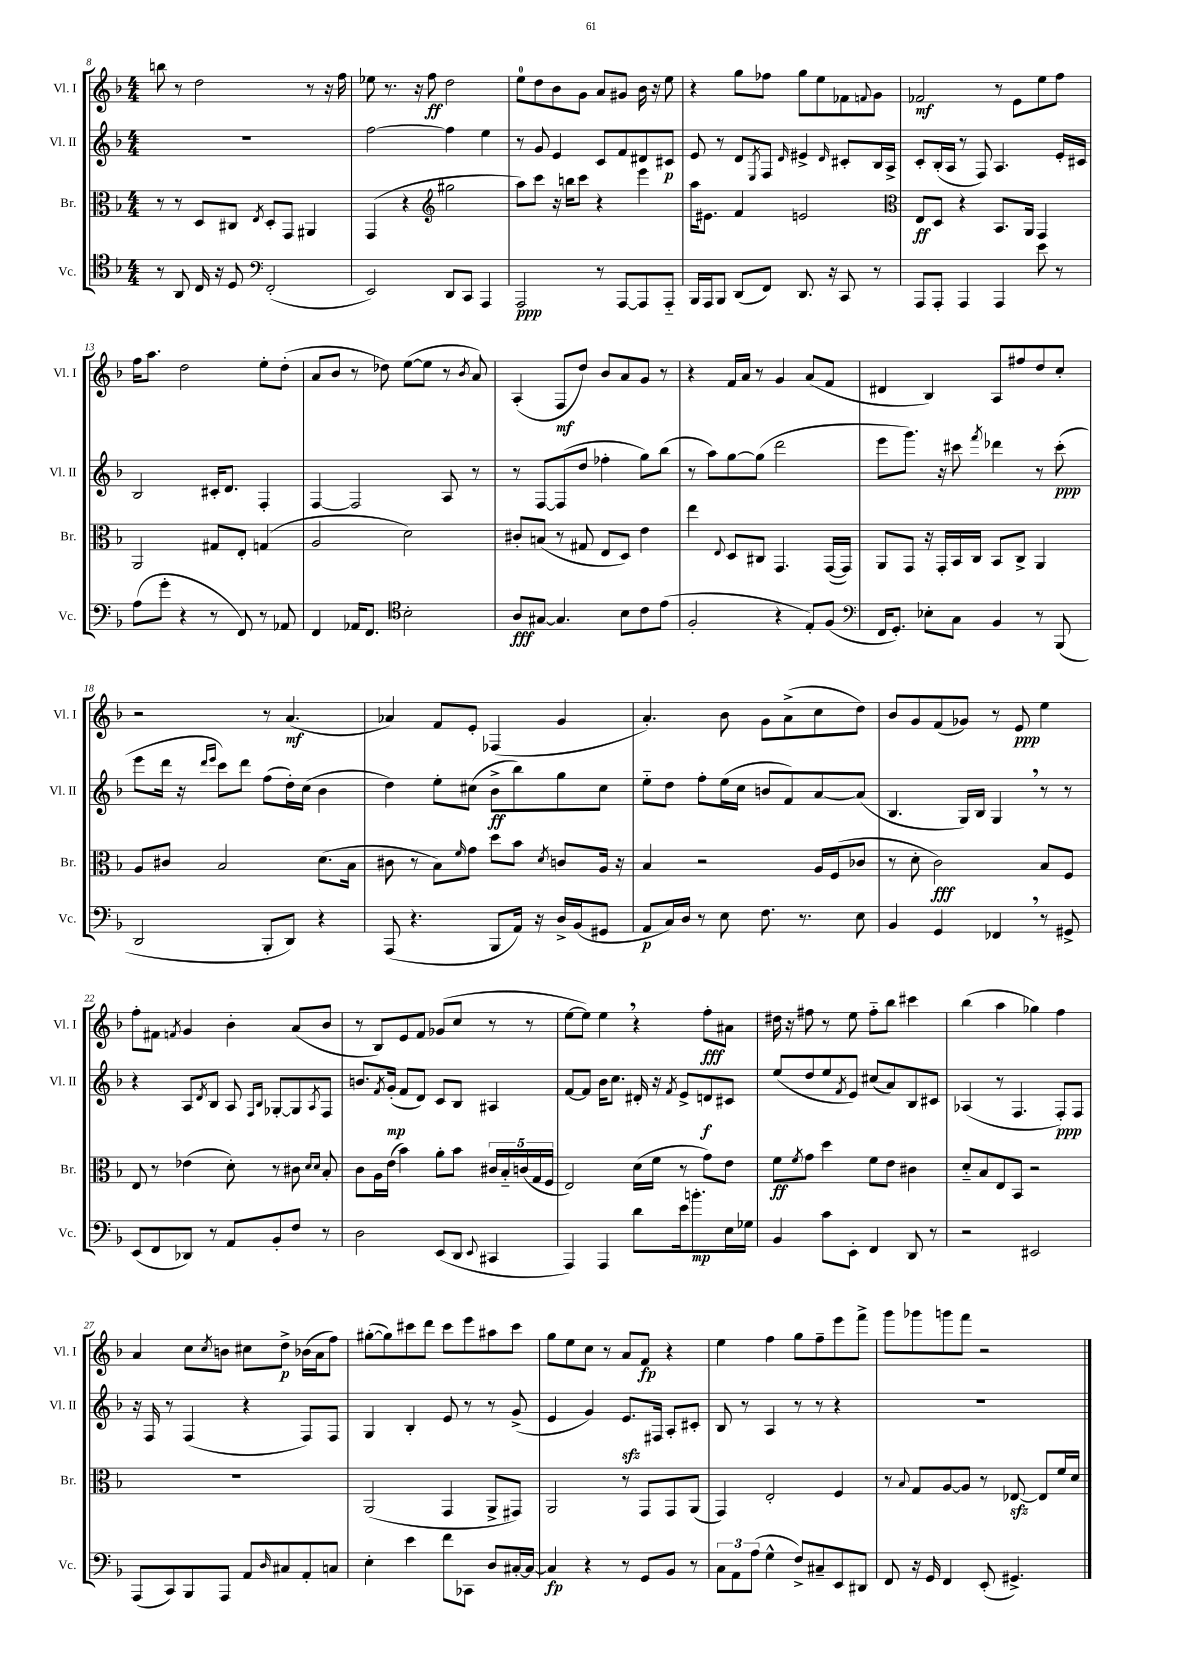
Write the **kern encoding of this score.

**kern	**kern	**kern	**kern
*staff4	*staff3	*staff2	*staff1
*clefC4	*clefC3	*clefG2	*clefG2
*k[b-]	*k[b-]	*k[b-]	*k[b-]
*M4/4	*M4/4	*M4/4	*M4/4
8r	8r	1r	8bb
8AA	8r	.	8r
16C	8D	.	2dd
16r	.	.	.
8D	8C#	.	.
*clefF4	*	*	*
.	8qE	.	.
(2FF'	8D'	.	.
.	8GG	.	.
.	4AA#	.	8r
.	.	.	16r
.	.	.	16ff
=	=	=	=
2EE)	(4GG	[2ff	8ee-
.	.	.	8.r
.	4r	.	.
.	.	.	16r
.	.	.	8ff
*	*clefG2	*	*
8DD	2gg#	4ff]	2dd
8CC	.	.	.
4AAA	.	4ee	.
=	=	=	=
2AAA	8aa)	8r	8ee
.	8ccc	8g	8dd
.	16r	4e	8b-
.	16bb	.	.
.	8ccc	.	8g
8r	4r	8c	8a
[8AAA	.	8f	8g#
8AAA]	4eee	8d#	16b-
.	.	.	16r
8AAA'~	.	8c#	8ee
=	=	=	=
16BBB-	16aa	8e	4r
16AAA	8.e#	.	.
8BBB-	.	8r	.
(8DD	4f	8d	8gg
.	.	8qE	.
8FF)	.	8F	8ff-
.	.	16qqd	.
8.DD	2e	4e#^	8gg
.	.	.	8ee
16r	.	.	.
.	.	16qqd	.
8CC	.	8c#'	8f-
.	.	.	8qqf
8r	.	16B-	8g
.	.	16A^	.
=	=	=	=
*	*clefC3	*	*
8AAA	8E	8c'	2f-
8AAA'	8D	(16B-'	.
.	.	16A	.
4AAA	4r	8r	.
.	.	8F)	.
4AAA	8.BB-	4.A	8r
.	.	.	8e
.	16AA	.	.
8e	4GG	.	8ee
8r	.	16e'	8ff
.	.	16c#	.
=	=	=	=
(8A	2AA	2B-	16ff
.	.	.	8.aa
8g'	.	.	.
4r	.	.	2dd
8r	8G#	16c#'	.
.	.	8.d	.
8FF)	8E'	.	.
8r	(4G	4F'	8ee'
8AA-	.	.	(8dd'
=	=	=	=
4FF	2A	[4F	8a
.	.	.	8b-
16AA-	.	2F]	8r
8.FF	.	.	.
.	.	.	8dd-)
*clefC4	*	*	*
2B-'	2d)	.	([8ee
.	.	.	8ee]
.	.	8A	8r
.	.	.	8qb-
.	.	8r	8a)
=	=	=	=
8A	8c#'	8r	(4A'
[8G#	(8B	[8F	.
4.G#]	8r	(8F]	8F
.	8G#	8dd	8dd)
.	8E	4ff-'	8b-
8B-	8D)	.	8a
8c	4e	8gg)	8g
(8e	.	(8bb-	8r
=	=	=	=
2F'	4ee	8r	4r
.	.	8aa)	.
.	8qqE	.	.
.	8D	[8gg	16f
.	.	.	16a
.	8C#	(8gg]	8r
4r	4.GG	2ddd	4g
8E')	.	.	(8a
(8F	([16GG	.	8f
.	16GG])	.	.
=	=	=	=
*clefF4	*	*	*
16FF	8AA	8eee	4d#
8.GG')	.	.	.
.	8GG	8.ggg)	.
8E-'	16r	.	4B-)
.	16GG'	16r	.
8C	16BB-	8ccc#	.
.	16C	.	.
.	.	8qfff	.
4BB-	8BB-	4ddd-	8A
.	8C^	.	8ff#
8r	4AA	8r	8dd
(8BBB-	.	(8ccc#'	8cc'
=	=	=	=
2DD	8A	8eee	2r
.	8c#	16ddd	.
.	.	16r	.
.	.	16qqddd	.
.	.	16qqeee	.
.	2B-	8ccc)	.
.	.	8ddd	.
8BBB-'	.	(8ff	8r
8DD)	.	16dd')	(4.a
.	.	(16cc	.
4r	(8.d	4b-	.
.	16B-	.	.
=	=	=	=
(8AAA	8c#	4dd)	4a-)
4.r	8r	.	.
.	8B-)	8ee'	8f
.	16qqf	.	.
.	8g	(8cc#	8e'
8BBB-	8dd	8b-^	(4F-
16AA)	8b-	8bb-)	.
16r	.	.	.
.	8qd	.	.
16D^	8c	8gg	4g
(16BB-	.	.	.
8GG#	16A	8cc#	.
.	16r	.	.
=	=	=	=
8AA	4B-	8ee'~	4.a')
16C)	.	8dd	.
16D	.	.	.
8r	2r	8ff'	.
8E	.	(16ee	8b-
.	.	16cc	.
8.F	.	8b	8g
.	.	8f)	(8a^
8.r	.	.	.
.	16A	[8a	8cc
.	(16F	.	.
8E	8c-	(8a]	8dd)
=	=	=	=
4BB-	8r	4.B-	8b-
.	8d'	.	8g
4GG	2c)	.	(8f
.	.	16G)	8g-)
.	.	16B-	.
4FF-	.	4G	8r
.	.	.	8e
8r	8B-	8r	4ee
8GG#^	8F	8r	.
=	=	=	=
(8EE	8E	4r	8ff'
8FF	8r	.	8f#
.	.	.	8qf
8DD-)	(4e-	8A	4g
.	.	8qd	.
8r	.	8B-	.
8AA	8d')	8A	4b-'
.	.	16qqF	.
.	.	16qqB-	.
8BB-'	8r	[8G-'	.
8F	8c#	8G-]	(8a
.	16qqd	.	.
.	16qqd	8qA	.
8r	8B-'	8F	8b-
=	=	=	=
2D	8c	8.b	8r
.	16A	.	8B-)
.	.	8qf	.
.	(16e	(16g'	.
.	4b-)	8f	8e
.	.	8d)	8f
(8EE	8a'	8c	(8g-
8DD	8b-	8B-	8cc
8qqEE	.	.	.
4CC#	20c#	4A#	8r
.	20B-'~	.	.
.	(20c	.	.
.	.	.	8r
.	20G	.	.
.	20F	.	.
=	=	=	=
4AAA)	2E)	[8f	[8ee
.	.	8f]	8ee])
4AAA	.	16b-	4ee
.	.	8.cc	.
8d	(16d	16d#'	4r
.	16f	16r	.
.	.	8qf	.
16e	8r	8e^	.
8.b'	.	.	.
.	8g)	8d	8ff'
16E	8e	8c#	8a#
16G-	.	.	.
=	=	=	=
4BB-	8f	(8ee	16dd#
.	.	.	16r
.	8qf	.	.
.	8g	8dd	8ff#
8c	4dd	8ee	8r
.	.	8qf	.
8EE'	.	8e)	8ee
4FF	8f	(8cc#	8ff#'~
.	8e	8a)	8bb-
8DD	4c#	8B-	4ccc#
8r	.	8c#	.
=	=	=	=
2r	8d'~	(4A-	(4bb-
.	8B-	.	.
.	8E	8r	4aa
.	8BB-	4.F	.
2EE#	2r	.	4gg-)
.	.	8F')	4ff
.	.	8F	.
=	=	=	=
(8AAA	1r	16r	4a
.	.	16F	.
8CC)	.	8r	.
8BBB-	.	(4F	8cc
.	.	.	8qcc
8AAA	.	.	8b
8AA	.	4r	8cc#
16qqD	.	.	.
8C#	.	.	8dd^
8AA'	.	8F)	(16b-
.	.	.	16a
8C	.	8F	8ff)
=	=	=	=
4E'	(2AA	4G	([8gg#'
.	.	.	8gg#])
4e	.	4B-'	8ccc#
.	.	.	8ddd
8f	4GG	8e	8ccc#
8CC-	.	8r	8eee
8D	8AA^	8r	8aa#
[16C#'	8GG#)	(8g^	8ccc#
16C#_	.	.	.
=	=	=	=
4C#]	2AA	4e	8gg
.	.	.	8ee
4r	.	4g)	8cc
.	.	.	8r
8r	8r	8.e	8a
8GG	8GG	.	8f
.	.	16F#	.
8BB-	8GG	8A'	4r
8r	(8AA	8c#'	.
=	=	=	=
12C	4GG)	8B-	4ee
12AA	.	.	.
.	.	8r	.
(12A	.	.	.
4G^^	2E'	4A	4ff
8F^)	.	8r	8gg
8C#~	.	8r	8ff~
8EE	4F	4r	8eee
8DD#	.	.	8fff^
=	=	=	=
8FF	8r	1r	8ggg
.	8qqB-	.	.
16r	8G	.	8ggg-
16GG	.	.	.
4FF	[8A	.	8ggg
.	8A]	.	8fff
(8EE'	8r	.	2r
4.GG#^)	[8E-	.	.
.	8E-]	.	.
.	16f	.	.
.	16d	.	.
==	==	==	==
*-	*-	*-	*-
